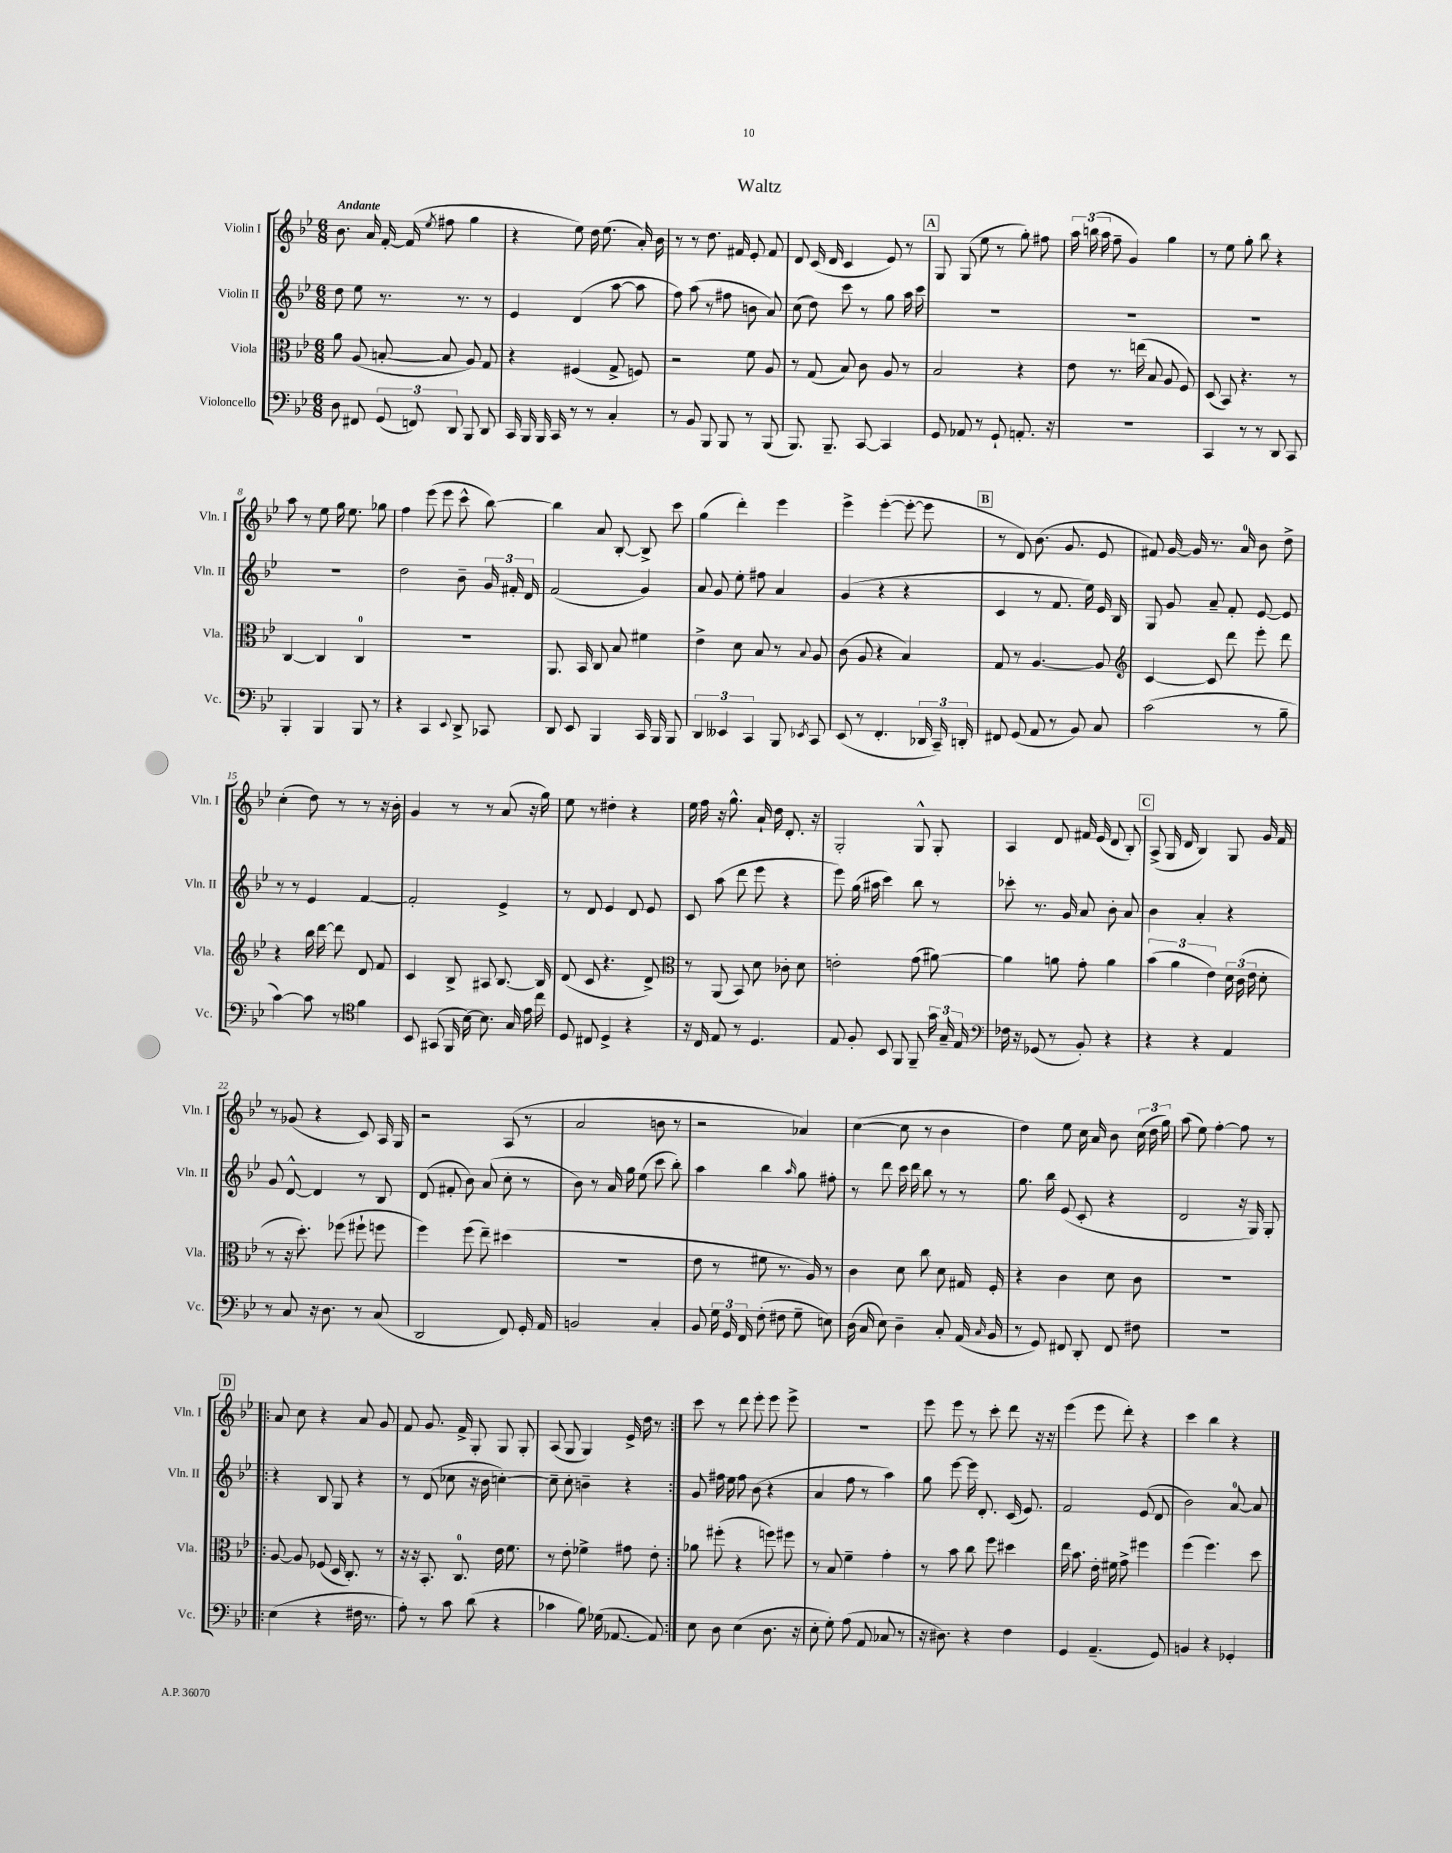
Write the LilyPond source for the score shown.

\header { title = "Waltz" }
<<
\new StaffGroup <<
\new Staff = "s0" \with { instrumentName = "Violin I" shortInstrumentName = "Vln. I" } {
    \clef treble \key bes \major \numericTimeSignature \time 6/8 \tempo "Andante"
    \autoBeamOff bes'8. a'16 f'16~-. f'16( \acciaccatura { ees''8 } fis''8 g''4 |
    r4 ees''8) d''16 ees''8.( a'16-.) bes'16 |
    r8 r8 d''8. fis'16 ees'8-. fis'8 |
    d'8 c'16( d'16 c'4 ees'8) r8 |
    \mark \markup { \box "A" } g8 g8( ees''8 r8 g''8-.) fis''8 |
    \tuplet 3/2 { a''16 b''16( a''16 } f''8-- g'4) g''4 |
    r8 ees''8 g''8-. bes''8 r4 |
    a''8 r8 ees''8 g''16 ees''8. ges''8 |
    f''4 ees'''8( ees'''8 c'''8-^ bes''8~) |
    bes''4 a'8 bes8~-. bes8-> c'''8 |
    g''4( d'''4-.) ees'''4 |
    ees'''4-> ees'''4~-.( ees'''8~-. ees'''8 |
    \mark \markup { \box "B" } r8 d'8) bes'8.( g'8. ees'8 |
    fis'8) g'16~ g'16 r8. a'16-0 bes'8 d''8-> |
    c''4-.( d''8) r8 r8 r16 bes'16-. |
    g'4 r8 r8 a'8( r16 g''16) |
    ees''8 r8 dis''4-. r4 |
    ees''16 f''16 r16 g''8.-^ a'16-! d''16 d'8.-. r16 |
    g2-. g8-^ g8-. |
    a4 d'8 fis'16 ees'16( d'8 bes8-.) |
    \mark \markup { \box "C" } a8->( g16 d'16 bes4) g8 g'16 f'16 |
    r8 ges'8( r4 c'8) a16 g16 |
    r2 a8( r8 |
    a'2 b'8 r8 |
    r2 aes'4) |
    c''4~( c''8 r8 bes'4 |
    d''4) ees''8 c''16 a'16 bes'8 \tuplet 3/2 { c''16( d''16 g''16) } |
    a''8( ees''8) f''4~-. f''8 r8 |
    \repeat volta 2 { \mark \markup { \box "D" } a'8 c''8 r4 a'8 g'8 |
    f'8 g'8. f'16-> g8-. g8 g8-. |
    a8( g8 g4) ees'16-> d''16 r8 | }
    c'''8 r8 d'''8 ees'''8-. ees'''8 ees'''8-> |
    R2. |
    ees'''8 ees'''8 r8 c'''8-. d'''8 r16 r16 |
    ees'''4( ees'''8 d'''8-.) r4 |
    c'''4 bes''4 r4 \bar "|." |
}
\new Staff = "s1" \with { instrumentName = "Violin II" shortInstrumentName = "Vln. II" } {
    \clef treble \key bes \major \numericTimeSignature \time 6/8
    \autoBeamOff d''8 ees''8 r8. r8. r8 |
    ees'4 d'4( a''8~ a''8 |
    f''8) a''8( r8 fis''8 b'8 a'8) |
    c''8( d''8) c'''8 r8 g''8 a''16 c'''16 |
    \mark \markup { \box "A" } R2. |
    R2. |
    R2. |
    R2. |
    d''2 bes'8-- \tuplet 3/2 { g'16 fis'16-. d'16 } |
    f'2( g'4) |
    a'8 g'8 ees''8-. fis''8 a'4 |
    g'4( r4 r4 |
    \mark \markup { \box "B" } c'4 r8 f'8. ees''16) ees'16 bes16 |
    g8 g'8 a'8-- f'8-. ees'8~ ees'8 |
    r8 r8 ees'4 f'4~ |
    f'2-. ees'4-> |
    r8 d'8 ees'4 d'8 ees'8 |
    c'8 a''8( d'''8 ees'''8 r4 |
    ees'''8) g''16( ais''16 c'''4) bes''8 r8 |
    ces'''8-. r8. g'16 a'8 bes'8-. a'8 |
    \mark \markup { \box "C" } bes'4 a'4-. r4 |
    g'8 d'8~-^ d'4 r8 bes8 |
    d'8( fis'8-. bes'8) a'8( c''8-. r8 |
    bes'8) r8 a'16 g''16 ees''8( c'''8 bes''8-.) |
    a''4 bes''4 \grace { a''16 } g''8 fis''8-. |
    r8 d'''8 c'''16 d'''16 bes''8 r8 r8 |
    g''8. bes''16 ees'8( c'8-. r4 |
    d'2 r16 g16) g8-. |
    \repeat volta 2 { \mark \markup { \box "D" } r4 bes8 g8 r4 |
    r8 d'8( ces''8 r16 bes'16 c''4~-.) |
    c''8-- c''8-. b'4-- r4 | }
    g'8 fis''16 ees''16 fis''8 bes'8( r4 |
    a'4 f''8 r8 a''4) |
    g''8 ees'''8~ ees'''16 d'8.-. c'16( ees'8.) |
    f'2 ees'8( d'8 |
    bes'2) a'8-0~ a'8 \bar "|." |
}
\new Staff = "s2" \with { instrumentName = "Viola" shortInstrumentName = "Vla." } {
    \clef alto \key bes \major \numericTimeSignature \time 6/8
    \autoBeamOff a'8 a8( b8~-. b8 a8) g8 |
    r4 fis4( g8-> f8) |
    r2 f'8 a8 |
    r8 g8( bes8) c'8 a8 r8 |
    \mark \markup { \box "A" } bes2 r4 |
    ees'8 r8. e''16( bes8 a8 f8) |
    d8( bes,8) r4. r8 |
    c4~ c4 c4-0 |
    R2. |
    a,8. bes,16 c8 bes8 fis'4 |
    ees'4-> d'8 bes8 r8 \appoggiatura { bes8 } a8 |
    c'8( a8 r4 bes4) |
    \mark \markup { \box "B" } g8 r8 a4.~ a8 |
    \clef treble c'4~ c'8 d'''8 ees'''8-. d'''8 |
    r4 bes''16 d'''16~ d'''8 d'8 f'8 |
    c'4 bes8-> ais8 bes8.~ bes16 |
    d'8( c'8 r4. d'8->) |
    \clef alto r8 a,8( bes,8) d'8 ces'8-. d'8 |
    e'2-. g'8( ais'8~) |
    ais'4 a'8 g'8-. a'4 |
    \mark \markup { \box "C" } \tuplet 3/2 { bes'4( a'4 ees'4) } \tuplet 3/2 { d'16 c'16( ees'16 } d'8-. |
    r8 r16 d''8.-.) fes''8( fis''8-! f''8 |
    f''4) f''8( ees''8--) dis''4( |
    R2. |
    ees'8 r8 fis'8 r8. a16) r8 |
    c'4 d'8 c''8 d'8 gis16 f16-. |
    r4 c'4 d'8 c'8 |
    R2. |
    \repeat volta 2 { \mark \markup { \box "D" } a8~ a8 fes8( d16 c8.-.) r8 |
    r16 r16 bes,8.-. c8.-0 ees'16 f'8. |
    r8 ees'8-. fes'4-> gis'8 ees'8-. | }
    aes'8 fis''8-.( r4 f''8) fis''8 |
    r8 bes8 f'4-- g'4-. |
    r8 bes'8 c''8 f''8 dis''4 |
    ees''16 bes'8. ees'16-. fis'16 g'8-> fis''4 |
    f''4( f''4.) d''8 \bar "|." |
}
\new Staff = "s3" \with { instrumentName = "Violoncello" shortInstrumentName = "Vc." } {
    \clef bass \key bes \major \numericTimeSignature \time 6/8
    \autoBeamOff d8 fis,8 \tuplet 3/2 { g,8( f,8) d,8 } bes,,8 d,8 |
    c,16 bes,,16 bes,,16 c,16 r8 r8 c4-. |
    r8 bes,8 bes,,8 bes,,8 r8 bes,,8( |
    bes,,8.) bes,,8.-- c,8~ c,4 |
    \mark \markup { \box "A" } g,8 aes,8 r8 g,8-! a,8.-. r16 |
    R2. |
    c,4 r8 r8 d,8 c,8 |
    bes,,4-. bes,,4 bes,,8 r8 |
    r4 c,4 \appoggiatura { ees,8 } d,8-> ces,8 |
    d,8 ees,8 bes,,4 c,16 bes,,16 bes,,8 |
    \tuplet 3/2 { d,4 eeses,4 c,4 } bes,,8 \acciaccatura { ees,8 } c,8 |
    ees,8( r8 f,4.-. \tuplet 3/2 { des,16 c,16--) d,16-. } |
    \mark \markup { \box "B" } fis,8 g,8( a,8 r8 bes,8) c8 |
    c'2( r8 bes8-- |
    c'4~) c'8 r8 \clef tenor f'4 |
    bes,8 gis,8( f,16 bes16~) bes8. g16 ees'16 c''16 |
    d8 cis8 d4-> r4 |
    r16 c16 ees8 r8 d4. |
    ees8 f8-. bes,8 f,8 f,8-- \tuplet 3/2 { g'16 g16-- ees16 } |
    \clef bass fes16 r16 ges,8( r8 bes,8-.) r4 |
    \mark \markup { \box "C" } r4 r4 a,4 |
    r8 c8 r16 d8. r8 c8( |
    d,2 f,8) g,16-. a,16 |
    b,2 c4-. |
    bes,8 \tuplet 3/2 { g16 g,16 f,16 } f8-.( fis8 g8-- e8) |
    d16( c16 ees8) d4-- c8-. a,16( \grace { c16 } bes,16 |
    r8 g,8) fis,8 d,8-. fis,8 fis8 |
    R2. |
    \repeat volta 2 { \mark \markup { \box "D" } ees4( r4 fis16 r8. |
    a8-.) r8 c'8 d'8( r4 |
    ces'4 bes8) ges16( aes,8.~ aes,8) | }
    ees8 d8 ees4( d8. r16 |
    ees8-. g8-.) a8( a,8 ces8 r8 |
    r16 dis8.) r4 f4 |
    g,4 a,4.--( g,8) |
    b,4 r4 ges,4-. \bar "|." |
}
>>
>>
